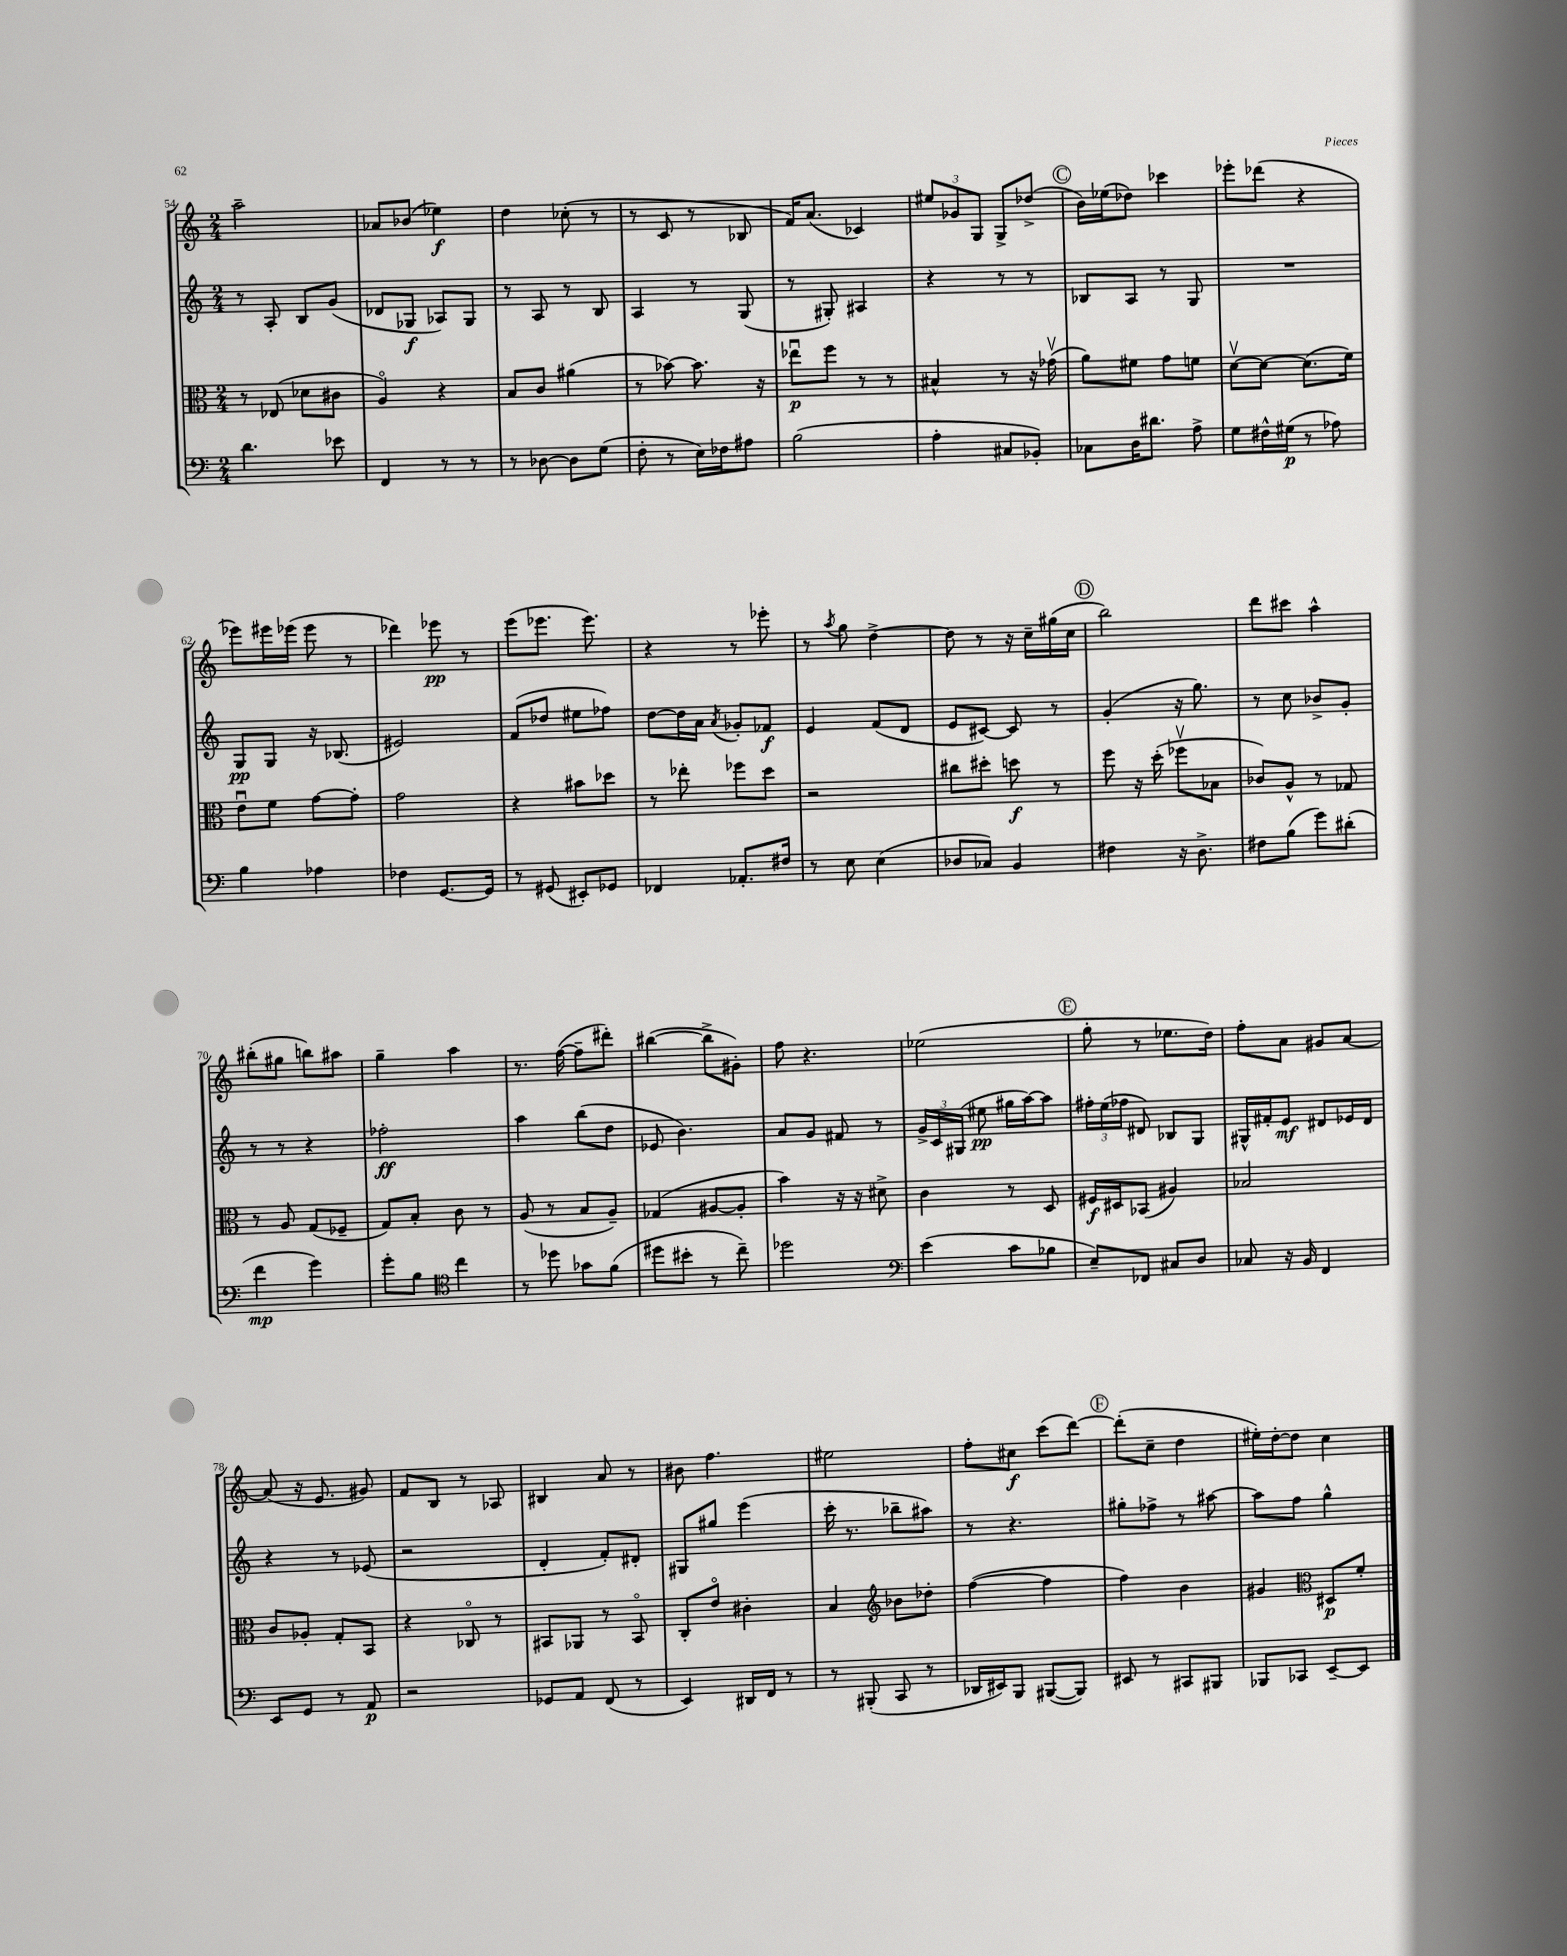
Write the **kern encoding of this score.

**kern	**kern	**kern	**kern
*staff4	*staff3	*staff2	*staff1
*clefF4	*clefC3	*clefG2	*clefG2
*k[]	*k[]	*k[]	*k[]
*M2/4	*M2/4	*M2/4	*M2/4
4.d\	8r	8r	2aa~\
.	(8E-/	8A'/	.
.	8d-\L	8B/L	.
8e-\	8c#\J	(8g/J	.
=	=	=	=
4FF/	4Ao/)	8d-/L	8a-/L
.	.	8G-/J	(8b-/J
8r	4r	8A-/L)	4ee-\)
8r	.	8G-/J	.
=	=	=	=
8r	8B/L	8r	4dd\
[8D-\	8c/J	8A/	.
8D-\]L	(4a#\	8r	(8cc-'\
(8G\J	.	8B/	8r
=	=	=	=
8F'\	8r	4A/	8r
8r	[8b-\)	.	8c/
16E\LL)	8.b-\]	8r	8r
16F-\J	.	.	.
8A#\J	.	(8G/	8B-/
.	16r	.	.
=	=	=	=
(2B\	8ee-u\L	8r	16f/LK)
.	.	.	(8.a/J
.	8ff\J	8G#'/)	.
.	8r	4A#/	4c-/)
.	8r	.	.
=	=	=	=
4A'\	4B#^^/	4r	12ee#/L
.	.	.	12g-/
.	.	.	12G/J
8C#/L	8r	8r	8G^/L
8BB-'/J)	16r	8r	(8dd-^/J
.	(16g-v\	.	.
=	=	=	=
8C-\L	8a\L)	8B-/L	16b\LL)
.	.	.	(16ee-\J
16D\K	8f#\J	8A/J	8dd-\J)
8.d#\J	.	.	.
.	8g\L	8r	4ccc-\
8A^\	8f\J	8G/	.
=	=	=	=
8G\L	[8dv\L	2r	8eee-'\L
16F#^^\L	8d\_J	.	(8ddd-\J
(16G#\JJ	.	.	.
8r	(8.d\]L	.	4r
8A-\)	.	.	.
.	16f\Jk)	.	.
=	=	=	=
4B\	8eu\L	8G/L	8eee-\L)
.	8f\J	8G/J	16eee#\L
.	.	.	(16eee-\JJ
4A-\	[8g\L	16r	8eee-\
.	.	(8.B-/	.
.	8g'\]J	.	8r
=	=	=	=
4F-\	2g\	2e#/)	4ddd-\)
[8.GG/L	.	.	8eee-\
.	.	.	8r
16GG/]Jk	.	.	.
=	=	=	=
8r	4r	(8f/L	(8eee\L
(8GG#/	.	8dd-/J	8.eee-\J
8EE#'/L)	8b#\L	8ee#\L	.
.	.	.	8.eee-\)
8GG-/J	8dd-\J	8ff-\J)	.
=	=	=	=
4FF-/	8r	[8dd\L	4r
.	8ee-'\	16dd\]L	.
.	.	16a\JJ	.
.	.	8qa/	.
8.AA-'/L	8ff-\L	8g-'/L	8r
.	8dd\J	8f-/J	8eee-'\
16F#/Jk	.	.	.
=	=	=	=
8r	2r	4e/	8r
.	.	.	8qaa/
8E\	.	.	8gg\
(4E\	.	(8f/L	[4dd^\
.	.	8d/J	.
=	=	=	=
8D-/L	8cc#\L	8e/L	8dd\]
8C-/J)	8dd#'\J	[8c#/J)	8r
4BB/	8dd\	8c#/]	16r
.	.	.	16cc~\LL
.	8r	8r	(16gg#\
.	.	.	16cc\JJ
=	=	=	=
4F#\	8ff\	(4g'/	2bb\)
.	16r	.	.
.	(16dd'\	.	.
16r	8ff-v\L	16r	.
8.D^\	.	8.gg\)	.
.	8B-\J	.	.
=	=	=	=
8F#\L	8c-/L)	8r	8ddd\L
(8B\J	8A^^/J	8cc\	8ccc#\J
8g\L)	8r	8b-^/L	4aa^^\
(8d#'\J	8G-/	8g'/J	.
=	=	=	=
4f\	8r	8r	(8bb#'\L
.	8A/	8r	8gg#\J
4g\)	(8G/L	4r	8bb\L)
.	8F-~/J	.	8aa#\J
=	=	=	=
8g'\L	8G/L)	2ff-'\	4gg~\
8B\J	8B'/J	.	.
*clefC4	*	*	*
4cc\	8c\	.	4aa\
.	8r	.	.
=	=	=	=
8r	(8A/	4aa\	8.r
8dd-\	8r	.	.
.	.	.	([16ff\
8g-\L	8B/L	(8bb\L	8ff~\]L
(8f\J	8A~/J)	8dd\J	8ddd#'\J)
=	=	=	=
8dd#\L	(4G-/	8e-/	([4bb#\
8b#'\J	.	4.b\)	.
8r	[8A#/L	.	8bb#^\]L
8cc~\)	8A#'/]J	.	8g#'\J)
=	=	=	=
2dd-\	4b\)	8a/L	8ff\
.	.	8g/J	4.r
.	16r	8f#/	.
.	16r	.	.
.	8d#^\	8r	.
=	=	=	=
*clefF4	*	*	*
(4e\	4c\	24g^/LL	(2ee-\
.	.	24c/	.
.	.	(24G#/JJ	.
.	.	8ee#\	.
8c\L	8r	16gg#\LL	.
.	.	[16aa\J)	.
8B-\J	8D/	8aa\]J	.
=	=	=	=
8E~/L)	16F#/LL	24ff#'\LL	8gg'\
.	.	(24ee\	.
.	16D#/J	.	.
.	.	24ff-\JJ	.
8FF-/J	(8BB-/J	8d#/)	8r
8C#/L	4A#/)	8B-/L	8.ee-\L
8D/J	.	8G/J	.
.	.	.	16dd\Jk)
=	=	=	=
8C-/	2B-/	16G#^^/LL	8ff'\L
.	.	16f#'/J	.
16r	.	8e/J	8a\J
16BB/	.	.	.
4FF/	.	8d#/L	8g#/L
.	.	16e-/L	[8a/J
.	.	16d#/JJ	.
=	=	=	=
8EE/L	8c/L	4r	(8a/]
8GG/J	8A-'/J	.	16r
.	.	.	8.e/
8r	8G'/L	8r	.
8AA/	8BB/J	(8e-/	8g#/)
=	=	=	=
2r	4r	2r	8f/L
.	.	.	8B/J
.	8C-o/	.	8r
.	8r	.	8A-/
=	=	=	=
8GG-/L	8BB#/L	4d'/	4B#/
8AA/J	8AA-/J	.	.
(8FF/	8r	8f'/L)	8a/
8r	8BB#o/	8d#'/J	8r
=	=	=	=
4EE/)	8C'/L	8G#/L	8b#\
.	8eo/J	8gg#/J	4.ff\
16DD#/LL	4c#'\	(4eee\	.
16FF/JJ	.	.	.
8r	.	.	.
=	=	=	=
8r	4B/	16ccc'\	2ee#\
.	.	8.r	.
(8BBB#'/	.	.	.
*	*clefG2	*	*
8CC/	8b-\L	8bb-~\L	.
8r	8dd-'\J	8aa#\J)	.
=	=	=	=
16DD-/LL	([4ff\	8r	8ff'\L
16EE#/J)	.	.	.
8BBB/J	.	4.r	8cc#\J
([8BBB#/L	4ff\]	.	(8ccc\L
8BBB#/]J)	.	.	[8ddd\J)
=	=	=	=
8EE#/	4ff\)	8gg#'\L	(8ddd'\]L
8r	.	8ff-^\J	8cc~\J
8CC#/L	4b\	8r	4dd\
8BBB#/J	.	[8aa#\	.
=	=	=	=
8BBB-/L	4g#/	8aa#\]L	16ee#'\LL)
.	.	.	[16dd'\J
8CC-/J	.	8ff\J	8dd\]J
*	*clefC3	*	*
[8EE~/L	8D#/L	4gg^^\	4cc\
8EE/]J	8f'/J	.	.
==	==	==	==
*-	*-	*-	*-
